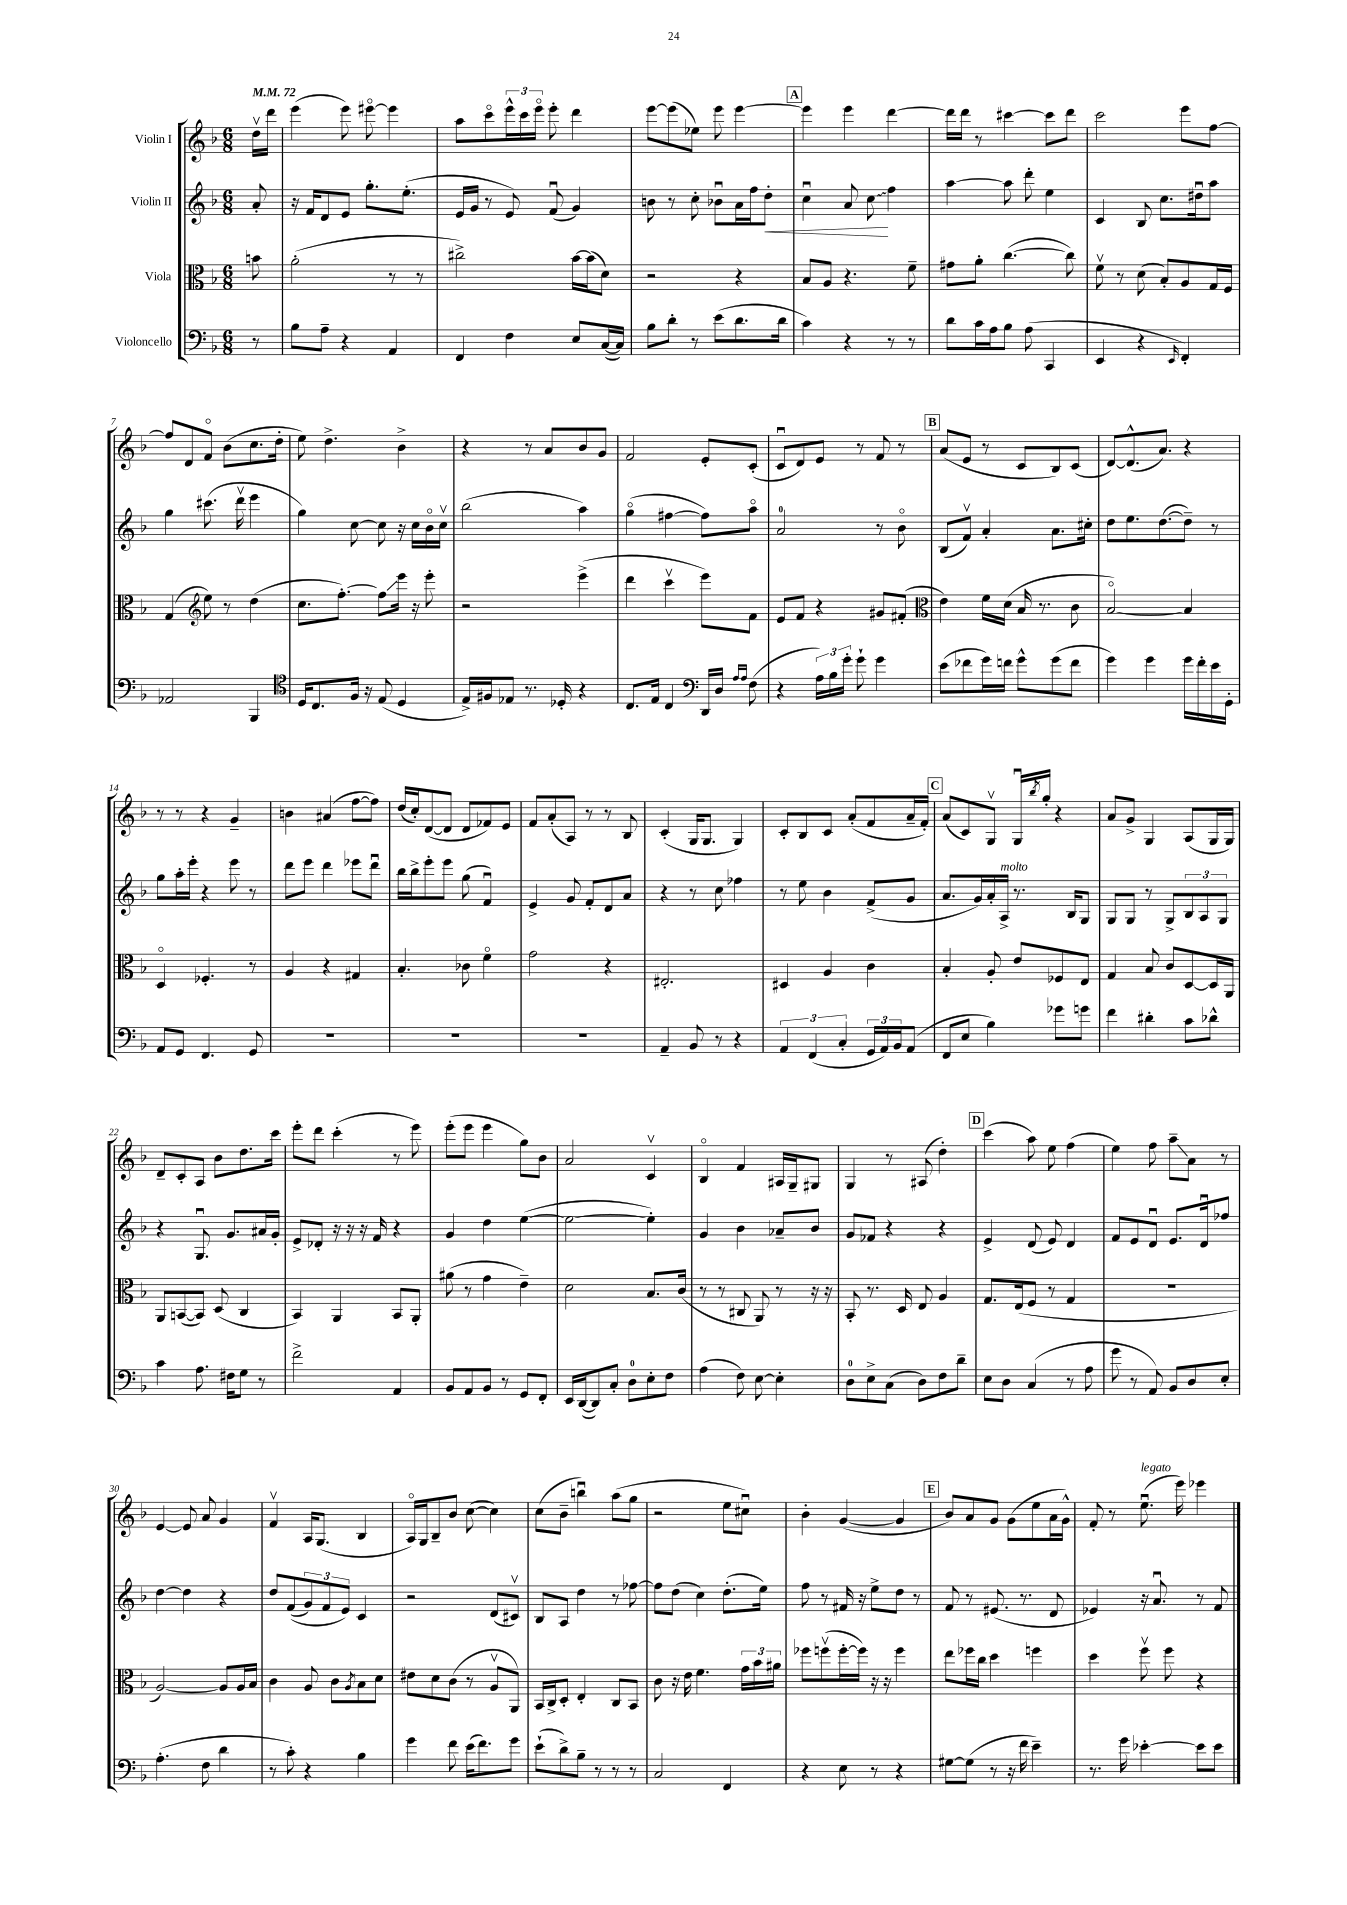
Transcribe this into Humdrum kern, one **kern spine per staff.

**kern	**kern	**kern	**kern
*staff4	*staff3	*staff2	*staff1
*clefF4	*clefC3	*clefG2	*clefG2
*k[b-]	*k[b-]	*k[b-]	*k[b-]
*M6/8	*M6/8	*M6/8	*M6/8
*MM72	*MM72	*MM72	*MM72
8r	8b\	8a'/	16ddv\LL
.	.	.	16ddd\JJ
=	=	=	=
8B-\L	(2a'\	16r	(4eee\
.	.	16f/LK	.
8A~\J	.	8d/	.
4r	.	8e/J	8eee\)
.	.	8.gg'\L	[8eee#o\
4AA/	8r	.	4eee#\]
.	.	(8.ee'\J	.
.	8r	.	.
=	=	=	=
4FF/	2cc#^\)	16e/LL	8aa\L
.	.	16g/JJ	.
.	.	8r	8ccco\
4F\	.	8e/)	24eee^^\L
.	.	.	24ccc\
.	.	.	24eeeo\JJ
.	.	(8fu/	8eee'\
8E/L	[16b-\LL	4g/)	4ddd\
.	(16b-\]J	.	.
([16C/L	8d\J)	.	.
16C/]JJ)	.	.	.
=	=	=	=
8B-\L	2r	8b\	[8eee\L
8d'\J	.	8r	(8eee\]
8r	.	8cc'\	8ee-\J)
(8e\L	.	8b-u\L	8eee\
8.d\	4r	16a\L	[4eee\
.	.	16ff\J	.
.	.	8dd'\J	.
16d\Jk	.	.	.
=	=	=	=
4c\)	8B-/L	4ccu\	4eee\]
.	8A/J	.	.
4r	4.r	8a/	4eee\
.	.	8cc\	.
8r	.	4ff\	[4ddd\
8r	8f~\	.	.
=	=	=	=
8d\L	8g#\L	[4aa\	16ddd\]LL
.	.	.	16ddd\JJ
16c\L	8a'\J	.	8r
16A\J	.	.	.
8B-\J	([4.cc\	8aa\]	[4ccc#\
(8A\	.	8ddd'\	.
4CC/	.	4ee\	8ccc#\]L
.	8cc\])	.	8ddd\J
=	=	=	=
4EE/	8fv\	4c/	2ccc\
.	8r	.	.
4r	(8d\	8B-/	.
.	8B-'/L)	8.cc\L	.
16qqEE/	.	.	.
4FF'/)	8A/	.	8eee\L
.	.	16dd#u\k	.
.	16G/L	8aa\J	[8ff\J
.	16F/JJ	.	.
=	=	=	=
2AA-/	(4G/	4gg\	8ff/]L
.	.	.	8d/
*	*clefG2	*	*
.	8ee\)	(8.ccc#\	8fo/J
.	8r	.	(8b-\L
.	.	16dddv\	.
4BBB-/	(4dd\	4eee\	8.cc\
.	.	.	16dd'\Jk
=	=	=	=
*clefC4	*	*	*
16D/LK	8.cc\L	4gg\)	8ee\)
8.C/	.	.	.
.	.	.	4.dd^\
.	[8.ff'\J)	.	.
16F/Jk	.	[8cc\	.
16r	.	.	.
(8E/	8ff\]L	8cc\]	.
4D/	16eee\Jk	16r	4b-^\
.	16r	16cc\LL	.
.	8eee'\	16b-o\	.
.	.	16ccv\JJ	.
=	=	=	=
16E^/LL)	2r	(2bb-\	4r
16F#/J	.	.	.
8E-/J	.	.	.
8.r	.	.	8r
.	.	.	8a/L
16D-'/	.	.	.
4r	(4eee^\	4aa\)	8b-/
.	.	.	8g/J
=	=	=	=
8.C/L	4ddd\	(4ggo\	2f/
16E/Jk	.	.	.
4C/	4cccv\	[4ff#\	.
*clefF4	*	*	*
16DD/LL	8eee\L)	8ff#\]L)	8e'/L
16D/JJ	.	.	.
16qqA/LL	.	.	.
16qqA/JJ	.	.	.
(8F\	8f\J	8aao\J	(8c'/J
=	=	=	=
4r	8e/L	2a/	8cu/L
.	8f/J	.	8d/)
24A\LL)	4r	.	8e/J
24B-\	.	.	.
24g'\JJ	.	.	.
8g`\	.	.	8r
4g\	8g#/L	8r	8f/
.	(8f#'/J	8b-o\	8r
=	=	=	=
*	*clefC3	*	*
(8e\L	4e\)	(8B-/L	(8a/L
8f-\	.	8fv/J)	8e/J
16g\L)	16f\LL	4a'/	8r
16f\JJ	(16d\JJ	.	.
8g^^\L	16B-/	.	8c/L
.	8.r	.	.
(8g\	.	8.a\L	8B-/)
8f\J	8c\	.	(8c/J
.	.	16cc#'\Jk	.
=	=	=	=
4g\)	[2B-o/)	8dd\L	[8d/L)
.	.	8.ee\	(8.d^^/]
4g\	.	.	.
.	.	([8.dd\	8.a/J)
16g\LL	4B-/]	8dd~\]J)	4r
16f'\	.	.	.
16e\	.	8r	.
16GG'\JJ	.	.	.
=	=	=	=
8AA/L	4Do/	8gg\L	8r
8GG/J	.	16aa'\L	8r
.	.	16eee'\JJ	.
4.FF/	4.F-'/	4r	4r
.	.	8eee\	4g~/
8GG/	8r	8r	.
=	=	=	=
2.r	4A/	8ddd\L	4b\
.	.	8eee\J	.
.	4r	4ddd\	(4a#/
.	4G#/	8eee-\L	[8ff\L
.	.	8dddu\J	8ff\]J)
=	=	=	=
2.r	4.B-'/	16bb-\LL	(16dd/LL
.	.	16bb-^\J	16cc'/J)
.	.	8eee'\	([8d/
.	.	8eee\J	8d/]J
.	8c-\	(8gg\	8d/L
.	4fo\	4fu/)	8f-/)
.	.	.	8e/J
=	=	=	=
2.r	2g\	4e^/	8f/L
.	.	.	(8a'/
.	.	8g/	8A/J)
.	.	8f'/L	8r
.	4r	8d/	8r
.	.	8a/J	8B-/
=	=	=	=
4AA~/	2.E#'/	4r	(4c'/
8BB-/	.	8r	16G/LK
.	.	.	8.G/J
8r	.	8cc\	.
4r	.	4ff-\	4G/)
=	=	=	=
6AA/	4D#/	8r	8c'/L
.	.	8ee\	8B-/
(6FF/	.	.	.
.	4A/	4b-\	8c/J
6C'/	.	.	.
.	.	.	(8a'/L
24GG/LL	4c\	(8f^/L	8f/
24AA/)	.	.	.
24BB-/J	.	.	.
(8AA/J	.	8g/J	16a~/L
.	.	.	16f'/JJ)
=	=	=	=
8FF/L	4B-'/	8.a/L	(8a/L
8E/J	.	.	8c/)
.	.	16g/L)	.
4B-\)	8A'/	16a'/	8Gv/J
.	.	16A^/JJ	.
.	8e/L	8.r	16Gu/LL
.	.	.	8qbb-/
.	.	.	16gg'/JJ
8g-\L	8F-/	.	4r
.	.	16B-/LK	.
8g\J	8E/J	8G/J	.
=	=	=	=
4f\	4G/	8G/L	8a/L
.	.	8G/J	8g^/J
4d#'\	8B-/	8r	4G/
.	8c/L	8G^/L	.
8c\L	[8D/	12B-/	(8A/L
.	.	12A/	.
8d-^^\J	16D/]L	.	16G/L
.	.	12G/J	.
.	16AA/JJ	.	16G/JJ)
=	=	=	=
4c\	8AA/L	4r	8d~/L
.	([8BB/	.	8c'/
8.A\	8BB/]J)	8.Gu/	8A/J
.	(8D/	.	8b-\L
16F#\LK	.	8.g/L	.
8G\J	4C/	.	8.dd\
8r	.	16a#/L	.
.	.	16g'/JJ	16ccc\Jk
=	=	=	=
2f^\	4BB-/)	8e^/L	8eee'\L
.	.	8d-'/J	8ddd\J
.	4AA/	16r	(4ccc'\
.	.	16r	.
.	.	16r	.
.	.	16f/	.
4AA/	8BB-/L	4r	8r
.	8AA'/J	.	8eee\)
=	=	=	=
8BB-/L	(8a#\	4g/	(8eee'\L
8AA/	8r	.	8eee\J
8BB-/J	4g\	4dd\	4eee\
8r	.	.	.
8GG/L	4e~\)	([4ee\	8gg\L)
8FF'/J	.	.	8b-\J
=	=	=	=
16EE/LL	2d\	2ee\_	2a/
([16DD/J	.	.	.
8DD/])	.	.	.
8C'/J	.	.	.
8D\L	.	.	.
8E'\	8.B-/L	4ee'\])	4cv/
8F\J	.	.	.
.	(16c/Jk	.	.
=	=	=	=
(4A\	8r	4g/	4B-o/
.	8r	.	.
8F\)	8C#/	4b-\	4f/
[8E\	8AA/)	.	.
4E'\]	8r	8a-~/L	16A#/LL
.	.	.	16G~/J
.	16r	8b-/J	8G#/J
.	16r	.	.
=	=	=	=
8D\L	8BB-'/	8g/L	4G/
8E^\	8.r	8f-/J	.
(8C\J	.	4r	8r
.	16D/	.	.
8D\L)	8E/	.	(8A#/
8F\	4A/	4r	4dd'\)
8d~\J	.	.	.
=	=	=	=
8E\L	8.G/L	4e^/	(4ccc\
8D\J	.	.	.
.	(16E/k	.	.
(4C/	8F/J	(8d/	8aa\)
.	8r	8e/)	8ee\
8r	4G/	4d/	(4ff\
8A\	.	.	.
=	=	=	=
8g\	2.r	8f/L	4ee\)
8r	.	8e/	.
8AA/)	.	8du/J	8ff\
8BB-/L	.	8.e/L	8aa~\L
8D/	.	.	8a\J
.	.	16du/k	.
8E'/J	.	8ff-/J	8r
=	=	=	=
(4.A'\	[2A/)	[4dd\	[4e/
.	.	4dd\]	8e/]
8F\	.	.	8a/
4d\	8A/]L	4r	4g/
.	16A/L	.	.
.	16B-/JJ	.	.
=	=	=	=
8r	4c\	8dd/L	4fv/
8c'\)	.	&((8f/	.
4r	8A/	12g/)	16A/LK
.	.	.	(8.G/J
.	.	12f/	.
.	8c\L	.	.
.	.	12e/J&)	.
.	8qA/	.	.
4B-\	8B-\	4c/	4B-/
.	8d\J	.	.
=	=	=	=
4g\	8e#\L	2r	16Ao/LL)
.	.	.	16G/J
.	8d\	.	8B-~/
8f\	(8c\J	.	8b-/J
(16e\LK	8r	.	([8cc\
8.f\)	.	.	.
.	8Av/L	(8d/L	4cc\])
8g\J	8AA/J)	8c#v/J)	.
=	=	=	=
(8e`\L	16BB-/LL	8B-/L	(8cc\L
.	16C^/J	.	.
8d^\)	8D'/J	8A/J	8b-~\J
8B-~\J	4E'/	4dd\	4bbu\)
8r	.	.	.
8r	8C/L	8r	(8aa\L
8r	8BB-/J	[8ff-\	8gg\J
=	=	=	=
2C/	8c\	8ff-\]L	2r
.	16r	(8dd\J	.
.	16e\	.	.
.	4.f\	4cc\)	.
4FF/	.	(8.dd'\L	8ee\L
.	24g\LL	.	8cc#u\J)
.	24b-\	.	.
.	.	16ee\Jk)	.
.	24a#\JJ	.	.
=	=	=	=
4r	8ff-\L	8ff\	4b-'\
.	(8ffv\	8r	.
8E\	[16ff'\L	16f#/	([4g/
.	16ff\]JJ)	16r	.
8r	16r	8ee^\L	.
.	16r	.	.
4r	4ff\	8dd\J	4g/]
.	.	8r	.
=	=	=	=
[8G#\L	8ee\L	8f/	8b-/L)
(8G#\]J	16ff-\L	8r	8a/
.	16cc\JJ	.	.
8r	4dd\	(8.e#/	8g/J
16r	.	.	(8g\L
16f\	.	8.r	.
4e~\)	4ff\	.	8ee\
.	.	8d/	16a\L
.	.	.	16g^^\JJ)
=	=	=	=
8.r	4dd\	4e-/)	8f'/
.	.	.	8r
16g\	.	.	.
[4e-'\	8ffv\	16r	(8.eeu\
.	.	8.au/	.
.	8ff\	.	.
.	.	.	16eee\)
8e-\]L	4r	8r	4eee-\
8e-\J	.	8f/	.
==	==	==	==
*-	*-	*-	*-
